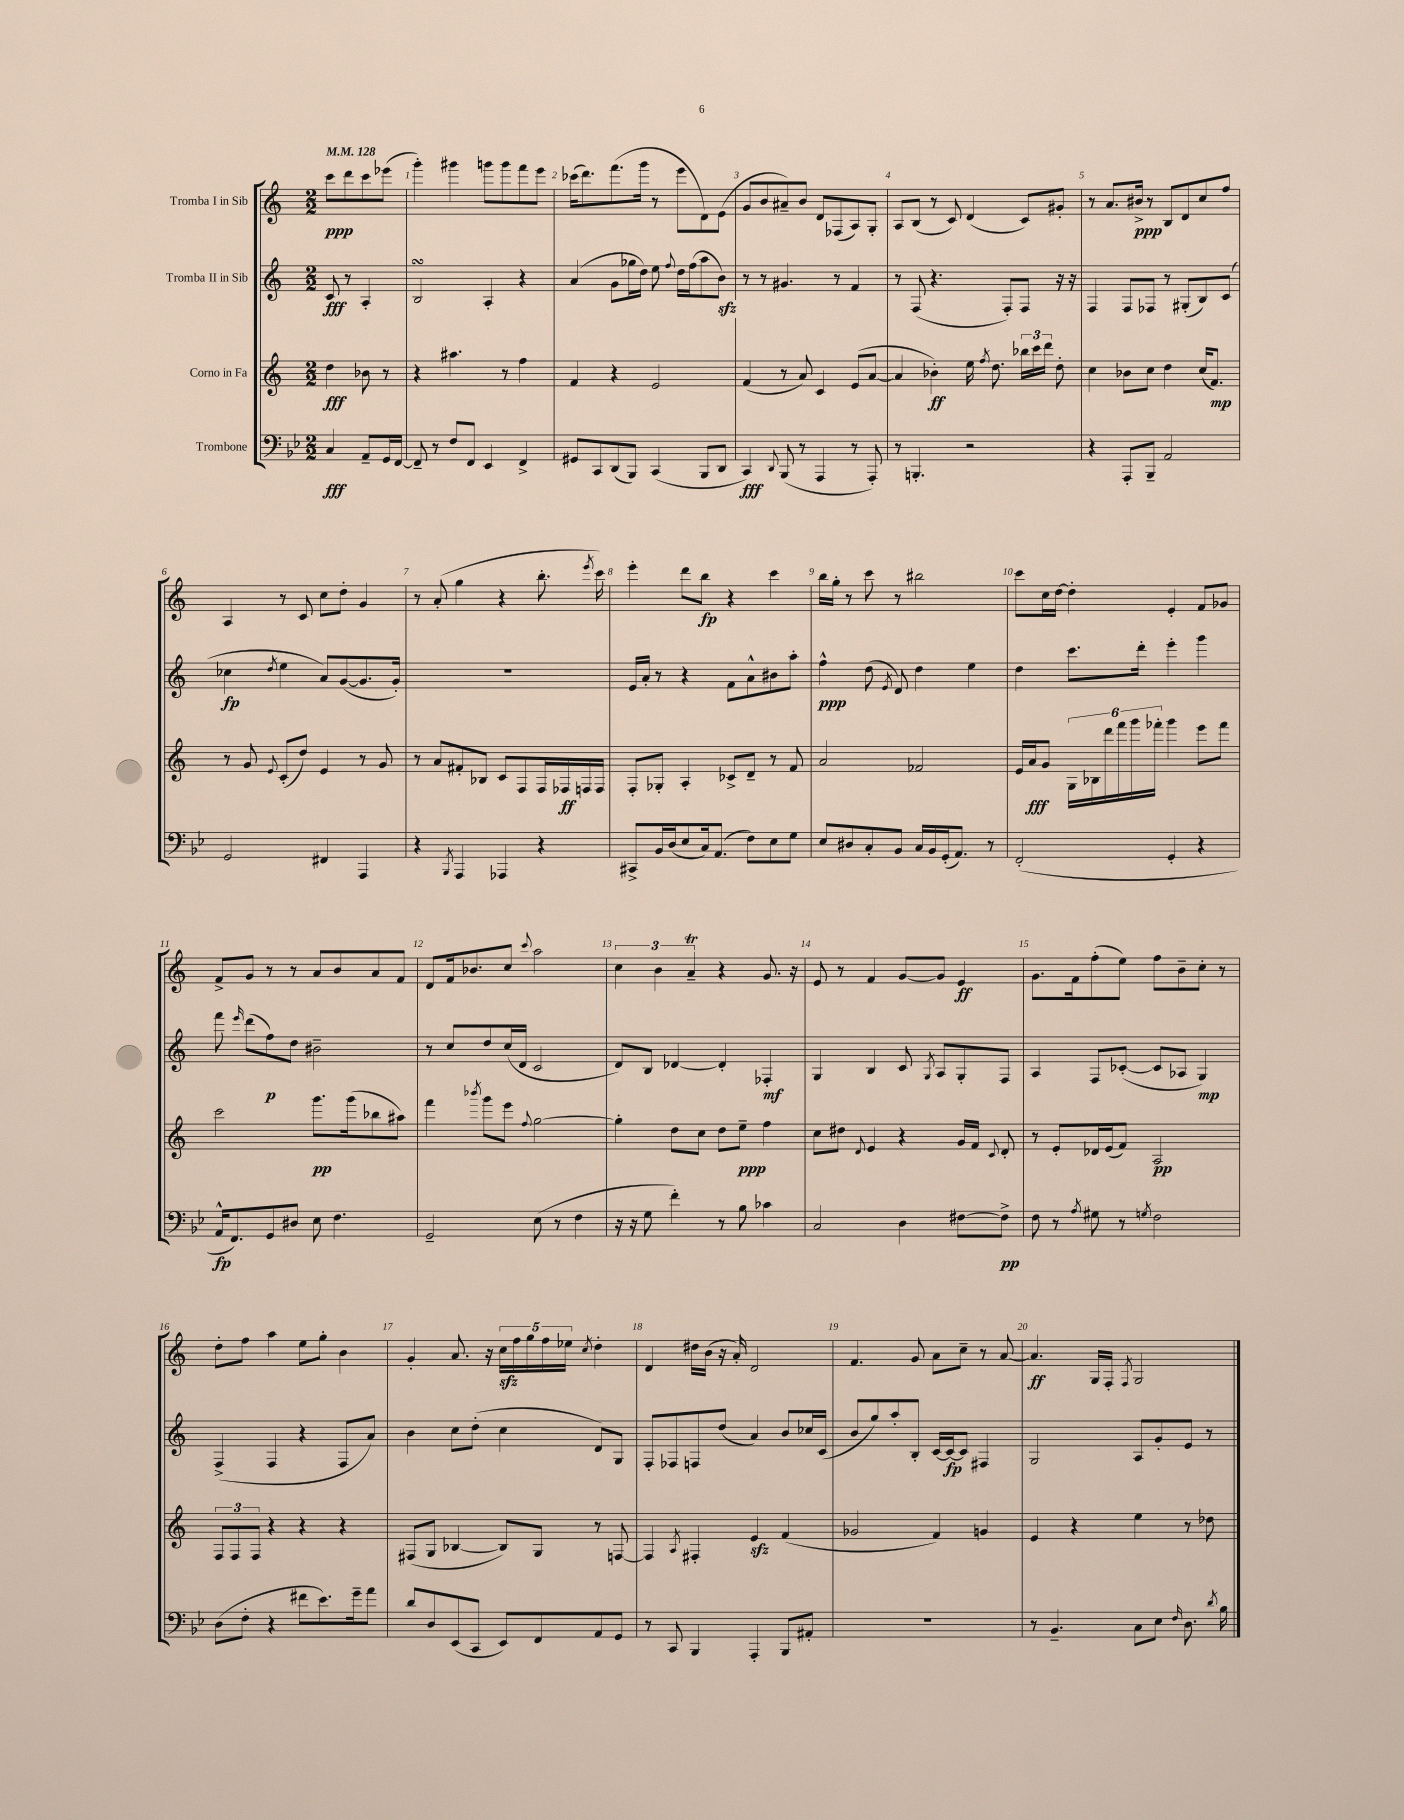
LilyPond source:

<<
\new StaffGroup <<
\new Staff = "s0" \with { instrumentName = "Tromba I in Sib" } {
    \clef treble \key c \major \numericTimeSignature \time 2/2 \partial 2 \tempo 4 = 128
    \autoBeamOff c'''8[\ppp d'''8 c'''8 ees'''8]( |
    g'''4-.) gis'''4 g'''8[ g'''8 f'''8 e'''8] |
    ces'''16[( d'''8.) f'''8.( g'''16] r8 e'''8[ d'8) e'8]( |
    g'8[ b'8 ais'8--) b'8] d'8[ fes8( a8) g8]-. |
    a8[ b8]( r8 c'8) d'4( c'8[) gis'8]-. |
    r8 a'8.[ bis'16]->\ppp r8 b8[ d'8 c''8 f''8] |
    a4 r8 c'8 c''8[ d''8]-. g'4 |
    r8 a'8-.( g''4 r4 b''8.-. \acciaccatura { e'''8 } c'''16) |
    e'''4-. d'''8[ b''8]\fp r4 c'''4 |
    b''16[ g''16]-. r8 c'''8 r8 bis''2 |
    c'''8[ c''16 d''16]~ d''4-. e'4-. f'8[ ges'8] |
    f'8[-> g'8] r8 r8 a'8[ b'8 a'8 f'8] |
    d'8[ f'16 bes'8. c''8] \appoggiatura { c'''8 } a''2 |
    \tuplet 3/2 { c''4 b'4 a'4--\trill } r4 g'8. r16 |
    e'8 r8 f'4 g'8[~ g'8] e'4\ff |
    g'8.[ f'16 f''8-.( e''8]) f''8[ b'8-- c''8]-. r8 |
    d''8[-. f''8] a''4 e''8[ g''8]-. b'4 |
    g'4-. a'8. r16 \tuplet 5/4 { c''16[\sfz f''16 g''16 f''16 ees''16] } \acciaccatura { c''8 } d''4-. |
    d'4 dis''16[ b'16]( r16 a'16-.) d'2 |
    f'4. g'8 a'8[ c''8]-- r8 a'8~ |
    a'4.\ff g16[ f16]-. \acciaccatura { f8 } g2 \bar "|." |
}
\new Staff = "s1" \with { instrumentName = "Tromba II in Sib" } {
    \clef treble \key c \major \numericTimeSignature \time 2/2 \partial 2
    \autoBeamOff c'8\fff r8 a4-. |
    b2\turn a4-. r4 |
    a'4( g'8[ ges''16 d''16]) e''8 \appoggiatura { f''8 } d''16[ f''16( a''8 b'8]\sfz) |
    r8 r8 gis'4. r8 f'4 |
    r8 f8( r4. f8[-.) f8] r16 r16 |
    f4 f8[ fes8] r8 gis8[-.( b8) c'8]( |
    ces''4\fp \acciaccatura { d''8 } e''4 a'8[) g'8~( g'8. g'16]-.) |
    R1 |
    e'16[ a'16]-. r8 r4 f'8[ a'8-^ bis'8 a''8]-. |
    f''4-^\ppp d''8( \acciaccatura { e'8 } d'8) d''4 e''4 |
    d''4 c'''8.[ d'''16]-. e'''4-. g'''4 |
    f'''8 \grace { e'''16 } d'''8[( f''8\p) d''8] bis'2-- |
    r8 c''8[ d''8 c''16( d'16] c'2 |
    d'8[) b8] des'4~ des'4-. fes4-.\mf |
    g4 b4 c'8 \acciaccatura { g8 } a8[ g8-. f8] |
    a4 f8[ ces'8]~-.( ces'8[ aes8] g4\mp) |
    f4->( f4 r4 f8[ a'8]) |
    b'4 c''8[ d''8]-.( c''4 d'8[) g8] |
    f8[-. fes8 f8 d''8]( a'4) b'8[ ces''16 c'16]( |
    b'8[ g''8) a''8-. b8]-. c'16[~ c'16~\fp c'8] fis4 |
    g2 a8[ g'8-. e'8] r8 \bar "|." |
}
\new Staff = "s2" \with { instrumentName = "Corno in Fa" } {
    \clef treble \key c \major \numericTimeSignature \time 2/2 \partial 2
    \autoBeamOff d''4\fff bes'8 r8 |
    r4 ais''4. r8 f''4 |
    f'4 r4 e'2 |
    f'4( r8 a'8) c'4 e'8[( a'8]~ |
    a'4 bes'4-.\ff) e''16 \acciaccatura { f''8 } d''8. \tuplet 3/2 { bes''16[ c'''16 d'''16] } d''8-. |
    c''4 bes'8[ c''8] d''4 c''16[( f'8.]\mp) |
    r8 g'8 \appoggiatura { e'8 } c'8[-.( d''8]) e'4 r8 g'8 |
    r8 a'8[ fis'8-. bes8] c'8[ f8 f16 fes16\ff f16 f16] |
    f8[-. ges8]-. a4-. ces'8[-> d'8]-- r8 f'8 |
    a'2 fes'2 |
    e'16[ a'16\fff g'8] \tuplet 6/4 { g16[ bes16 d'''16 f'''16 g'''16 fes'''16]-. } g'''4 e'''8[ fes'''8] |
    c'''2 g'''8.[\pp g'''16( bes''8 ais''8]) |
    f'''4 \acciaccatura { bes'''8 } g'''8[ e'''8] \appoggiatura { f''8 } g''2~ |
    g''4-. d''8[ c''8] d''8[ e''8]--\ppp f''4 |
    c''8[ dis''8] \appoggiatura { d'8 } e'4 r4 g'16[ f'16] \appoggiatura { c'8 } d'8-. |
    r8 e'8[-. des'16 e'16( f'8]) a2\pp |
    \tuplet 3/2 { f8[ f8 f8] } r4 r4 r4 |
    fis8[( g8] bes4~ bes8[) g8] r8 f8~ |
    f4 \acciaccatura { a8 } fis4-. e'4\sfz f'4( |
    ges'2 f'4) g'4 |
    e'4 r4 e''4 r8 des''8 \bar "|." |
}
\new Staff = "s3" \with { instrumentName = "Trombone" } {
    \clef bass \key bes \major \numericTimeSignature \time 2/2 \partial 2
    \autoBeamOff c4\fff a,8[-- g,16 f,16]~ |
    f,8-- r8 f8[ f,8] ees,4 f,4-> |
    gis,8[ c,8 d,8( bes,,8]) c,4( bes,,8[ d,8] |
    c,4\fff) \appoggiatura { d,8 } bes,,8( r8 a,,4 r8 a,,8-.) |
    r8 b,,4.-. r2 |
    r4 a,,8[-. bes,,8]-- a,2 |
    g,2 fis,4 a,,4 |
    r4 \acciaccatura { bes,,8 } a,,4 aes,,4 r4 |
    cis,8[-> bes,16 d16( ees8 c16) a,8.]( f8[) ees8 g8] |
    ees8[ dis8 c8-. bes,8] c16[ bes,16 g,16-.( a,8.]) r8 |
    f,2-.( g,4-. r4 |
    a,16[-^\fp f,8.) g,8 dis8] ees8 f4. |
    g,2-- ees8( r8 f4 |
    r16 r16 g8 f'4-.) r8 bes8 ces'4 |
    c2 d4 fis8[~ fis8]->\pp |
    f8 r8 \acciaccatura { a8 } gis8 r8 \acciaccatura { g8 } f2 |
    d8[( f8]-. r4 fis'8[ ees'8.) g'16-- a'8] |
    d'8[ d8 ees,8( c,8] ees,8[) f,8 a,8 g,8] |
    r8 c,8 bes,,4 a,,4-. bes,,8[ ais,8]-. |
    R1 |
    r8 bes,4.-- c8[ ees8] \grace { f16 } d8. \acciaccatura { d'8 } bes16 \bar "|." |
}
>>
>>
\layout { \context { \Score \override BarNumber.break-visibility = ##(#f #t #t) barNumberVisibility = #all-bar-numbers-visible } }
